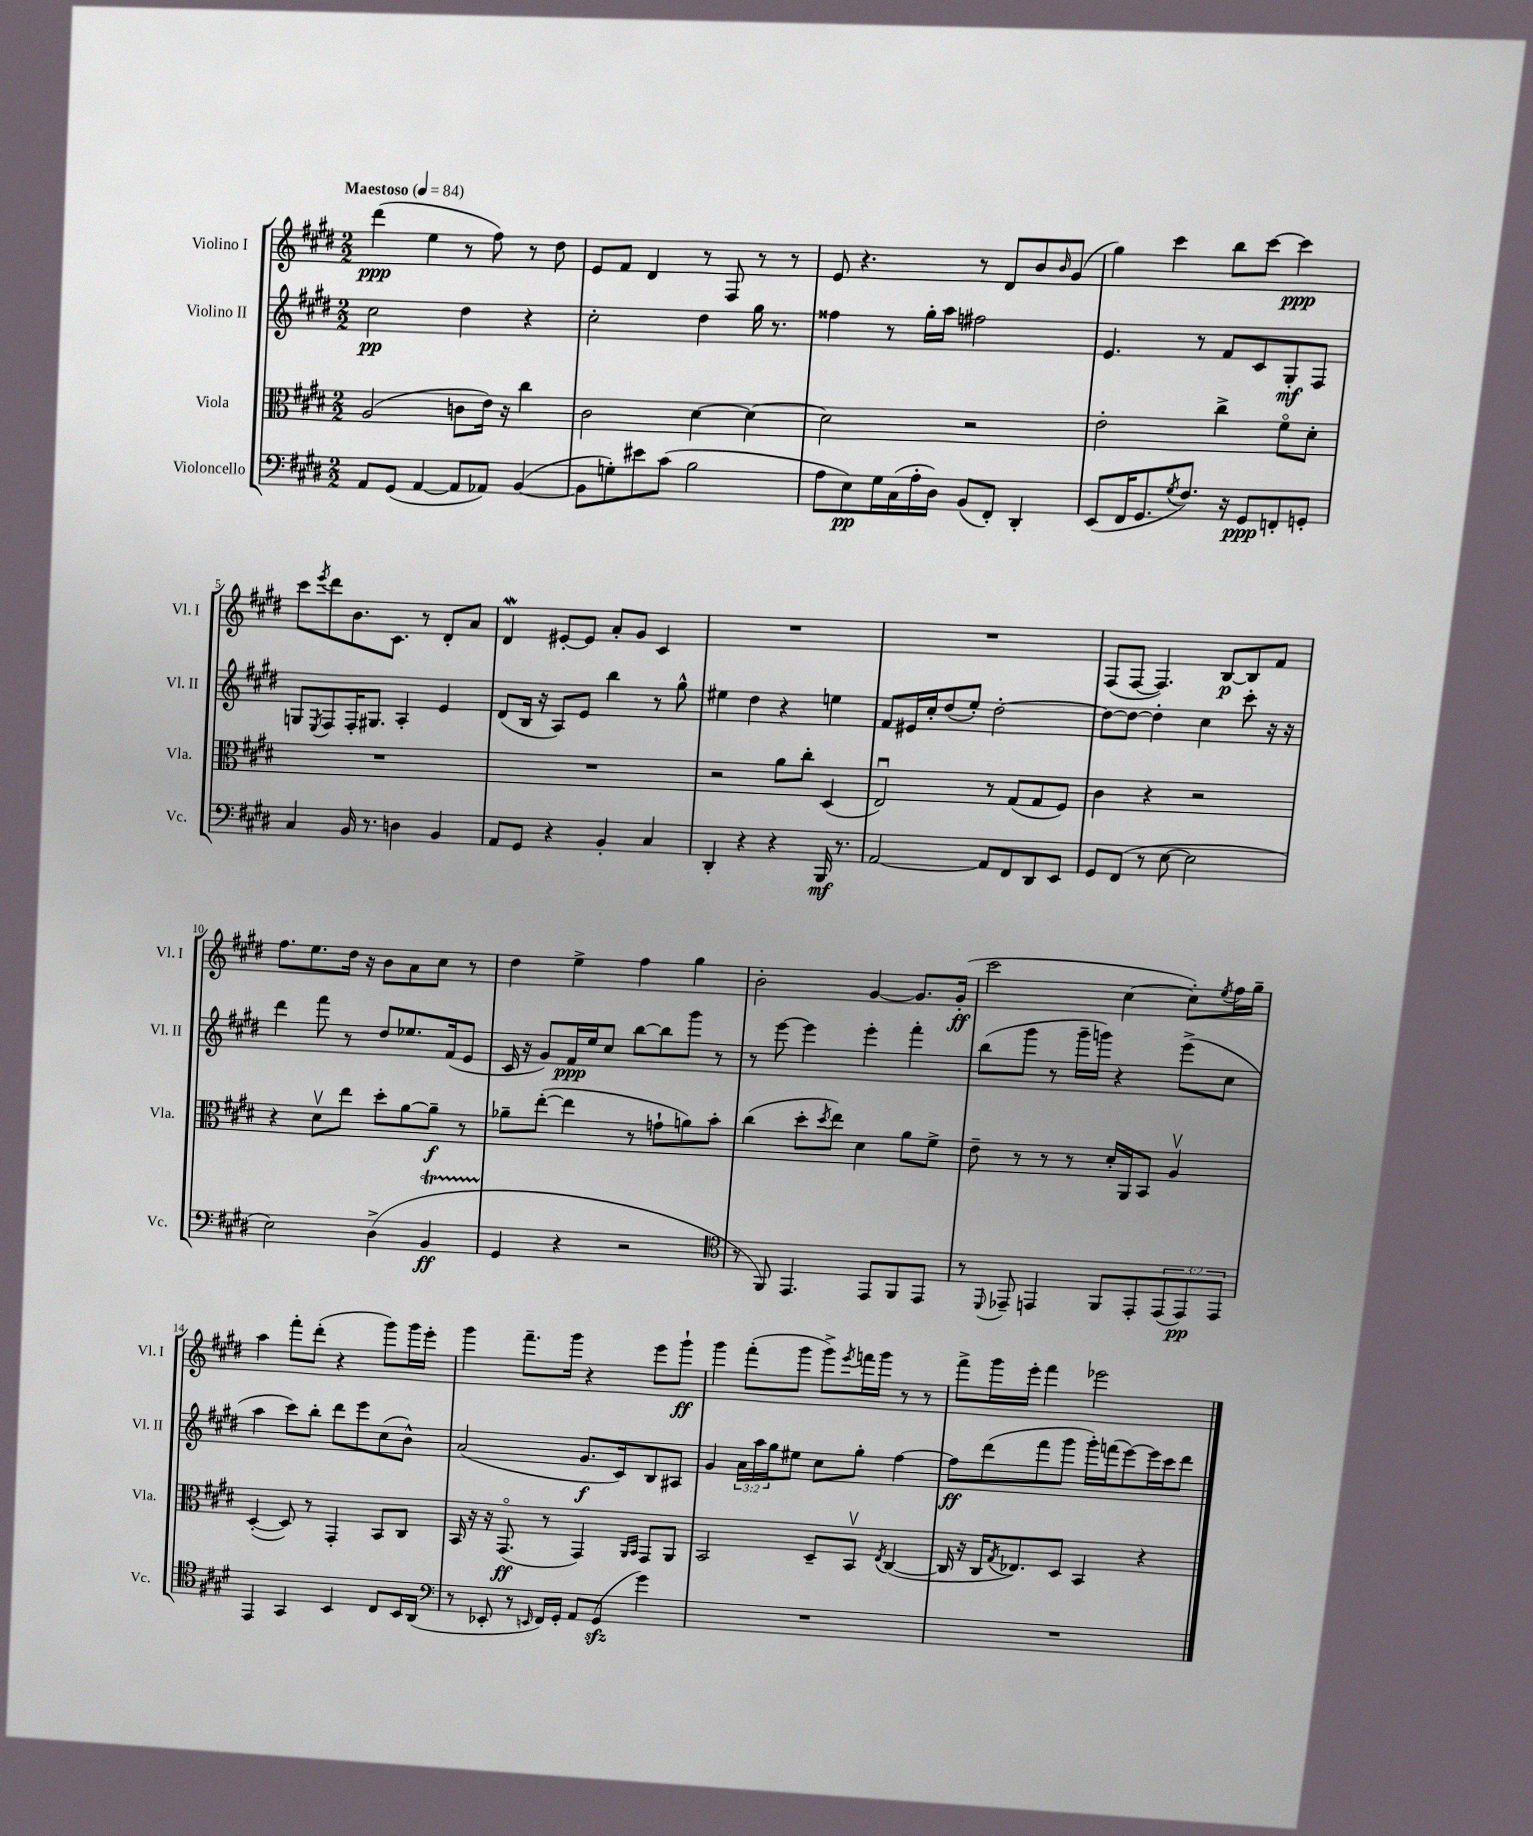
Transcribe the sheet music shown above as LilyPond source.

<<
\new StaffGroup <<
\new Staff = "s0" \with { instrumentName = "Violino I" shortInstrumentName = "Vl. I" } {
    \clef treble \key e \major \numericTimeSignature \time 2/2 \tempo "Maestoso" 4 = 84
    dis'''4\ppp( e''4 r8 fis''8) r8 dis''8 |
    e'8 fis'8 dis'4 r8 fis8 r8 r8 |
    e'8 r4. r8 dis'8 b'8 \grace { b'16 } gis'8( |
    gis''4) cis'''4 b''8 cis'''8~ cis'''4\ppp |
    cis'''8 \acciaccatura { e'''8 } dis'''8 b'8. cis'8. r8 dis'8-. a'8 |
    dis'4\mordent eis'8~-. eis'8 a'8-. gis'8 cis'4 |
    R1 |
    R1 |
    fis8( fis8~ fis4.) b8~\p b8 fis'8 |
    fis''8. e''8. dis''16 r16 b'8 a'8 cis''8 r8 |
    dis''4 e''4-> fis''4 gis''4 |
    b'2-. gis'4~ gis'8. gis'16-.\ff( |
    cis'''2 cis''4~ cis''8-.) \acciaccatura { e''8 } fis''16 gis''16-- |
    a''4 fis'''8-. dis'''8-.( r4 gis'''8) gis'''16 e'''16-. |
    gis'''4 fis'''8.-- gis'''16 r4 e'''8 gis'''8-!\ff |
    gis'''4 fis'''8-.( gis'''8 gis'''8->) \acciaccatura { e'''8 } f'''16 gis'''16 r8 r8 |
    fis'''8-> gis'''16 e'''16-. fis'''4 ees'''2 \bar "|." |
}
\new Staff = "s1" \with { instrumentName = "Violino II" shortInstrumentName = "Vl. II" } {
    \clef treble \key e \major \numericTimeSignature \time 2/2 \override Staff.TupletNumber.text = #tuplet-number::calc-fraction-text
    cis''2\pp dis''4 r4 |
    cis''2-. dis''4 gis''16 r8. |
    fisis''4 r8 gis''16-. a''16 fis''2 |
    e'4. r8 fis'8 cis'8 gis8-.\mf fis8 |
    g8 \acciaccatura { e8 } fis8 fis16-. gis8. a4-. e'4 |
    dis'8( b16 r16 a8) e'8 b''4 r8 gis''8-^ |
    eis''4 dis''4 r4 e''4 |
    fis'8 eis'16 cis''16-. dis''8( e''8-.) dis''2~-. |
    dis''8~ dis''8~ dis''4-. cis''4 cis'''8-. r16 r16 |
    dis'''4 fis'''8 r8 dis''8 ees''8. fis'16( e'8 |
    cis'16 r16 gis'8) fis'16\ppp e''16 cis''8 b''8~ b''8 gis'''8 r8 |
    r8 e'''8~ e'''4 e'''4-. fis'''4-. |
    b''8( gis'''8 r8 gis'''16-- g'''16) r4 e'''8->( cis''8 |
    a''4 cis'''8) b''8-. dis'''8 e'''8 cis''8( b'8-^) |
    a'2( gis'8.\f cis'16) b8 ais8 |
    gis'4 \tuplet 3/2 { a'16 a''16 gis''16 } eis''8 cis''8 gis''8-. fis''4~ |
    fis''8\ff dis'''8( fis'''8 gis'''8 gis'''16-.) f'''16( e'''8~) e'''16 cis'''16 dis'''8 \bar "|." |
}
\new Staff = "s2" \with { instrumentName = "Viola" shortInstrumentName = "Vla." } {
    \clef alto \key e \major \numericTimeSignature \time 2/2
    a2( c'8 e'16) r16 cis''4 |
    cis'2 dis'4~ dis'4~ |
    dis'2 r2 |
    e'2-. cis''4-> fis'8\flageolet dis'8-. |
    R1 |
    R1 |
    r2 a'8 cis''8-. dis4( |
    e2\downbow) r8 gis8( gis8 fis8) |
    cis'4 r4 r2 |
    r4 dis'8\upbow e''8 dis''8-. a'8~ a'8--\f r8 |
    aes'8-- e''8~-.( e''4 r8 g'8-! a'8) b'8-. |
    cis''4( dis''8-. \acciaccatura { dis''8 } e''8) dis'4 a'8 fis'8-> |
    e'8-- r8 r8 r8 dis'16-. a,16 b,8 a4\upbow |
    dis4~-.( dis8) r8 gis,4-. b,8 cis8 |
    b,16 r16 r16 gis,8.\flageolet\ff( r8 gis,4) \grace { a,16 b,16 } gis,8 a,8 |
    b,2 dis8-- b,8\upbow \acciaccatura { e8 } cis4~( |
    cis16 r16 cis16 \acciaccatura { gis8 } ees8.) dis8 b,4 r4 \bar "|." |
}
\new Staff = "s3" \with { instrumentName = "Violoncello" shortInstrumentName = "Vc." } {
    \clef bass \key e \major \numericTimeSignature \time 2/2 \override Staff.TupletNumber.text = #tuplet-number::calc-fraction-text
    a,8 gis,8( a,4~ a,8 aes,8) b,4~( |
    b,8 g8-.) eis'8 cis'8( b2 |
    a8 e8\pp) gis16 cis16( a16-. dis16) b,8( fis,8-.) dis,4-. |
    e,8( fis,16 gis,8. \acciaccatura { gis8 } fis8.) r16 gis,8\ppp f,8-. g,8-. |
    cis4 b,16 r8. d4 b,4 |
    a,8 gis,8 r4 b,4-. cis4 |
    dis,4-. r4 r4 b,,16\mf r8. |
    a,2~ a,8 fis,8 dis,8 e,8 |
    gis,8 fis,8( r8 e8~ e2 |
    e2) dis4->( b,4\startTrillSpan\ff |
    gis,4\stopTrillSpan r4 r2 |
    \clef tenor r8 fis,8) e,4. e,8 fis,8 e,8 |
    r8 \appoggiatura { dis,8 } ees,8-- e,4 fis,8 e,8-. \tuplet 3/2 { e,8( e,8\pp) e,8 } |
    e,4 gis,4 b,4 cis8 b,16 a,16( |
    \clef bass r8 ees,8-. r8 \grace { e,16 } fis,16) gis,16-. a,8 gis,8\sfz( gis'4) |
    R1 |
    R1 \bar "|." |
}
>>
>>
